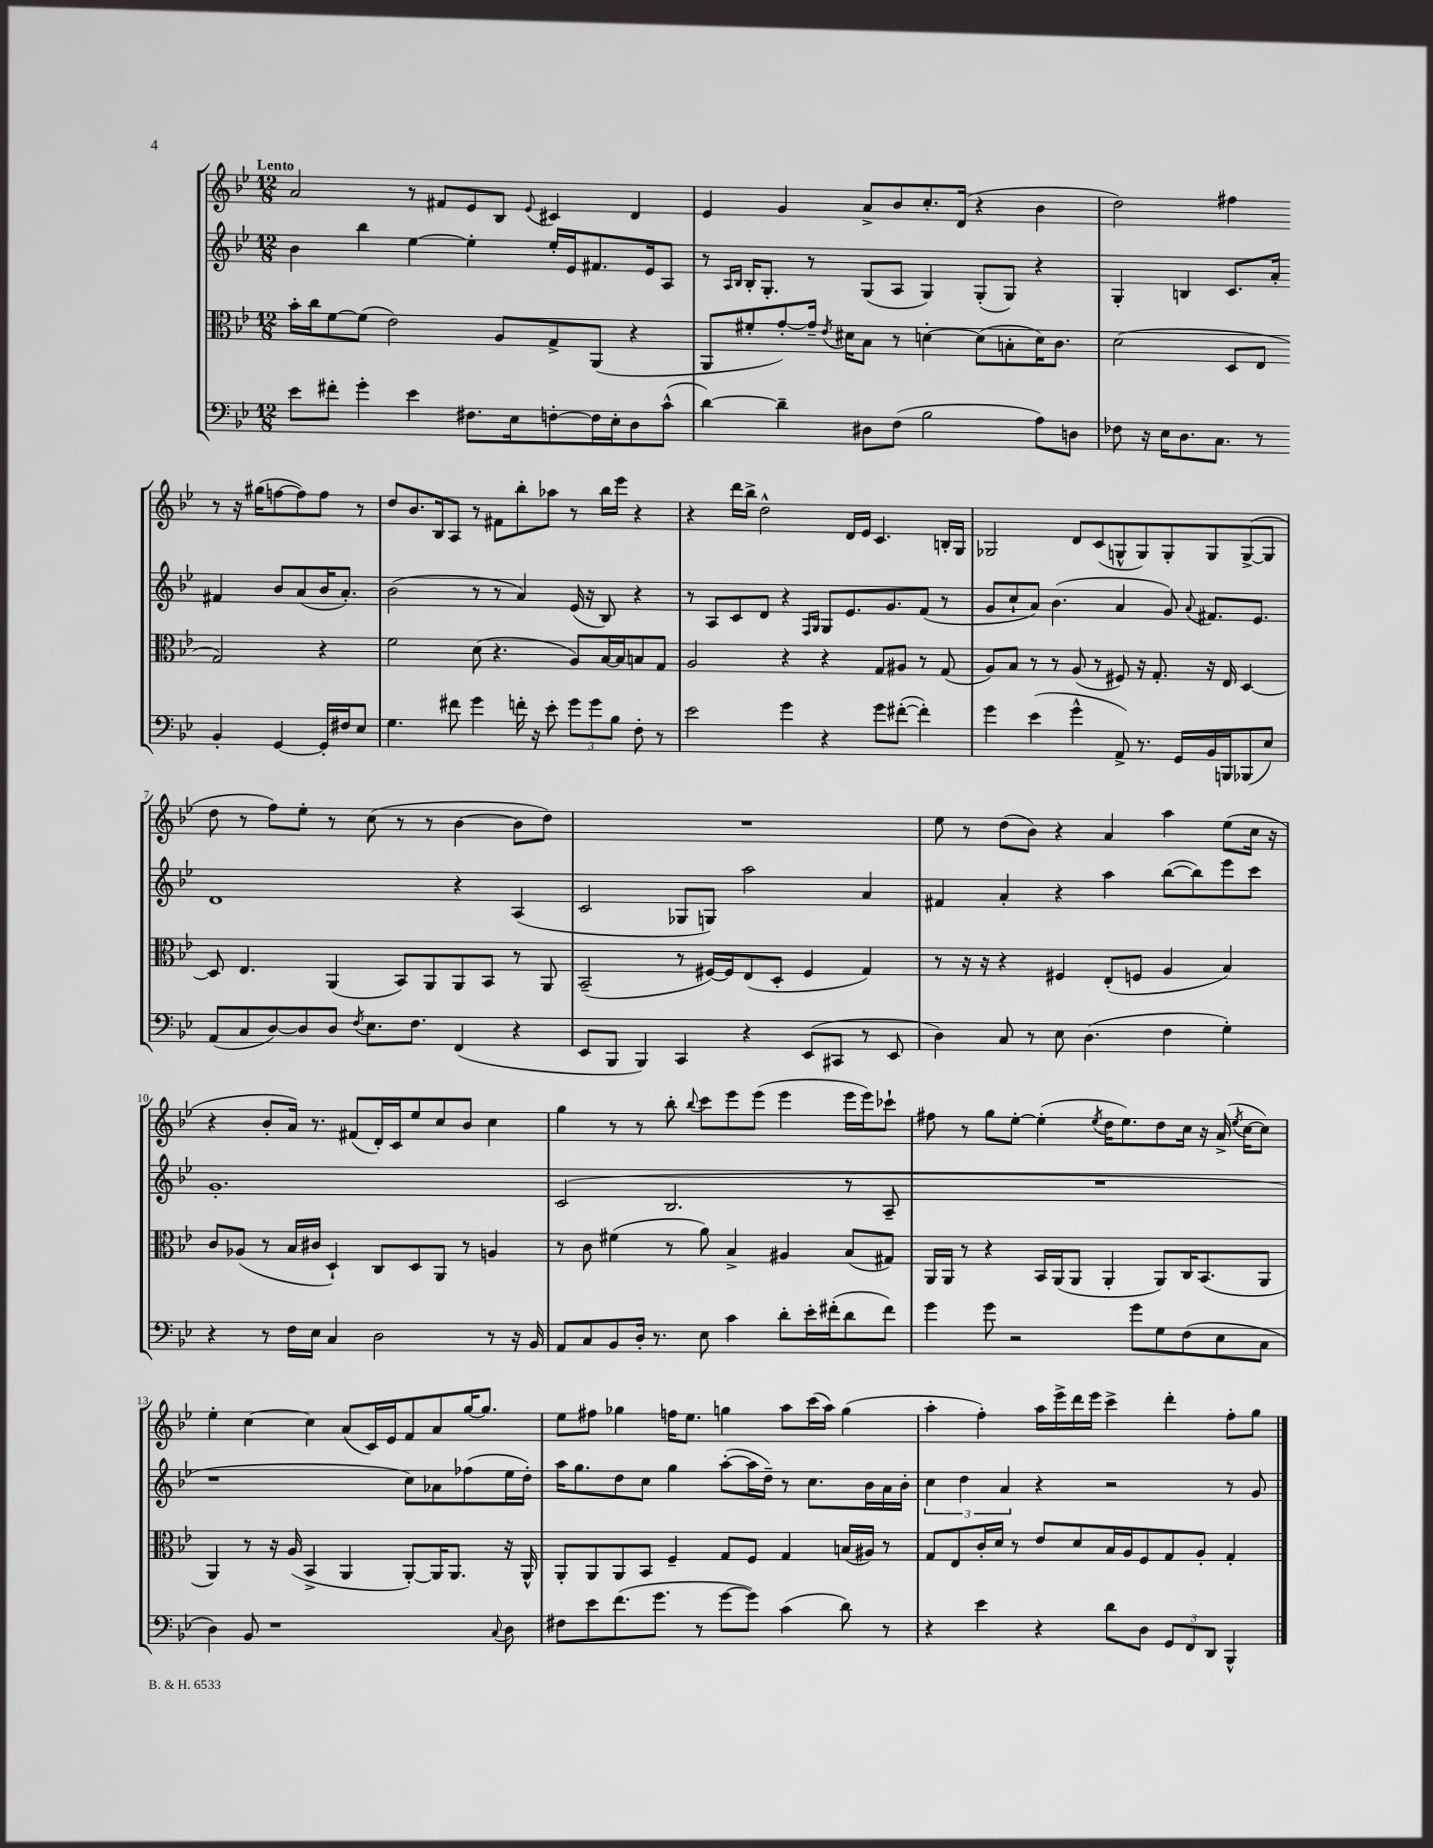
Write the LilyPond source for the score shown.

<<
\new StaffGroup <<
\new Staff = "s0" {
    \clef treble \key bes \major \numericTimeSignature \time 12/8 \tempo "Lento"
    \autoBeamOff a'2 r8 fis'8[ ees'8 bes8] \appoggiatura { ees'8 } cis'4 d'4 |
    ees'4 g'4 a'8[-> bes'8 c''8.-. d'16]( r4 bes'4 |
    d''2) fis''4 r8 r16 gis''16[( f''8~ f''8) f''8] r8 |
    d''8[ bes'8. bes16 a8] r8 fis'8[ bes''8-. aes''8] r8 bes''16[ ees'''16] r4 |
    r4 d'''16[ bes''16]-> d''2-^ d'16[ ees'16] c'4. b16[-. g16] |
    ges2 d'8[ c'8( g8-^ g8) g8-. g8 g8~->( g8] |
    d''8 r8 f''8[) ees''8]-. r8 c''8( r8 r8 bes'4~ bes'8[ d''8]) |
    R1. |
    ees''8 r8 d''8[( bes'8]) r4 a'4 a''4 ees''8[( c''16] r16 |
    r4 bes'8[-. a'16]) r8. fis'8[( d'16-.) c'16 ees''8 c''8 bes'8] c''4 |
    g''4 r8 r8 bes''8-. \appoggiatura { bes''8 } c'''8[ ees'''8 ees'''8]( ees'''4 ees'''16[ ees'''16) ces'''8]-! |
    fis''8 r8 g''8[ ees''8]~-. ees''4-.( \acciaccatura { ees''8 } d''16[ ees''8.) d''8 c''16] r16 a'16->( \acciaccatura { ees''8 } c''16[~ c''8]) |
    ees''4-. c''4~ c''4 a'8[( c'16) ees'16 f'8 a'8 g''16~ g''8.] |
    ees''8[ fis''8] ges''4 f''16[ ees''8.] g''4 a''8[ c'''16( a''16]) g''4( |
    a''4-. f''4-.) a''16[ ees'''16-> d'''16 ees'''16] c'''4-> d'''4-. f''8[-. g''8] \bar "|." |
}
\new Staff = "s1" {
    \clef treble \key bes \major \numericTimeSignature \time 12/8
    \autoBeamOff bes'4 bes''4 ees''4~ ees''4-. ees''16[-. ees'16 fis'8. ees'16 a8] |
    r8 \grace { a16[ bes16] } bes16[-. g8.]-. r8 g8[( a8] g4) g8[-.( g8]) r4 |
    g4-. b4 c'8.[ a'16]-. fis'4 bes'8[ a'8( bes'16 a'8.]-.) |
    bes'2( r8 r8 a'4) ees'16( r16 bes8) r4 |
    r8 a8[ c'8 d'8] r4 \grace { f16[ g16] } g8[ ees'8. g'8. f'8]( r8 |
    g'8[ c''8-! a'8]) bes'4.( a'4 g'8) \appoggiatura { a'8 } fis'8.[ ees'8.] |
    d'1 r4 a4( |
    c'2 ges8[ g8]) a''2 a'4 |
    fis'4 a'4-. r4 a''4 bes''8[~( bes''8) ees'''8 c'''8] |
    g'1.-. |
    c'2( bes2. r8 a8-- |
    R1. |
    r1 c''8[) aes'8 fes''8( ees''16 d''16]-.) |
    a''16[ g''8. d''8 c''8] g''4 a''8[~-.( a''16 d''16]--) r8 c''8.[ bes'16 a'16 bes'16]-. |
    \tuplet 3/2 { c''4 d''4 a'4 } r4 r2 r8 g'8 \bar "|." |
}
\new Staff = "s2" {
    \clef alto \key bes \major \numericTimeSignature \time 12/8
    \autoBeamOff bes'16[-. c''16 f'8~ f'8]( ees'2) a8[ g8-> a,8]( r4 |
    a,8[ fis'8-. g'8~-.) g'16]-- \acciaccatura { ees'8 } dis'16[ bes8] r8 d'4~-. d'8[( b8-. d'16) c'8.] |
    d'2( d8[ ees8] g2) r4 |
    f'2 d'8( r4. a8[) bes16~ bes16 b8 g8] |
    a2 r4 r4 g8[ ais8] r8 g8( |
    a8[) bes8] r8 r8 a8( r8 fis8) r16 g8.-. r16 ees16 d4~ |
    d8 ees4. a,4( bes,8[) a,8 a,8 bes,8] r8 a,8 |
    bes,2--( r8 fis16[~) fis16 ees8( d8]-. fis4 g4) |
    r8 r16 r16 r4 fis4 ees8[-.( f8] a4 bes4) |
    c'8[ aes8]( r8 bes16[ cis'16] d4-!) c8[ d8 a,8] r8 a4 |
    r8 c'8 fis'4( r8 a'8) bes4-> ais4 bes8[( gis8]) |
    a,16[ a,16] r8 r4 bes,16[ a,16( a,8] a,4-. a,8[) c16 bes,8.( a,8] |
    a,4) r8 r16 a16( bes,4-> a,4 a,8[~-.) a,16 a,8.] r16 a,16-^ |
    a,8[-. a,8 a,8 bes,8] f4-- g8[ f8] g4 b16[( ais16]) r8 |
    g8[ ees8 c'16-. d'16] r8 ees'8[ d'8 bes16 a16 f8 g8 a8]-. g4-. \bar "|." |
}
\new Staff = "s3" {
    \clef bass \key bes \major \numericTimeSignature \time 12/8
    \autoBeamOff ees'8[ fis'8]-. g'4-. ees'4 fis8.[ ees16 f8~-. f16 ees16-. d8 c'8]-^( |
    d'4~) d'4-- dis8[ f8]( bes2 a8[) d8] |
    fes8 r16 ees16[ d8. c8.] r8 bes,4-. g,4~ g,16[-. fis16 ees8] |
    g4. fis'8 g'4 f'16-. r16 ees'8-. \tuplet 3/2 { g'8[ g'8 bes8] } f8-. r8 |
    ees'2 g'4 r4 g'8[ fis'8]~-.( fis'4-.) |
    g'4 ees'4( g'4-^ a,8->) r8. g,16[ bes,16 b,,16 bes,,8( ees8]) |
    a,8[( c8 d8~) d8 d8] \acciaccatura { f8 } ees8.[ f8.] f,4( r4 |
    ees,8[ bes,,8] bes,,4) c,4 r4 ees,8[( cis,8] r8 ees,8 |
    d4) c8 r8 ees8 d4.( f4 g4-.) |
    r4 r8 f16[ ees16] c4 d2 r8 r16 bes,16 |
    a,8[ c8 bes,8 d16]-. r8. ees8 c'4 d'8[-. ees'16-. fis'16-.( d'8 fis'8]) |
    g'4 g'8 r2 g'8[ g8 f8( ees8 c8] |
    d4) bes,8 r1 \appoggiatura { c8 } d8 |
    fis8[ ees'8 f'8.( g'8.] r8 g'8[~ g'8]) c'4( d'8) r8 |
    r4 ees'4 r4 d'8[ d8] \tuplet 3/2 { g,8[ f,8 d,8] } bes,,4-^ \bar "|." |
}
>>
>>
